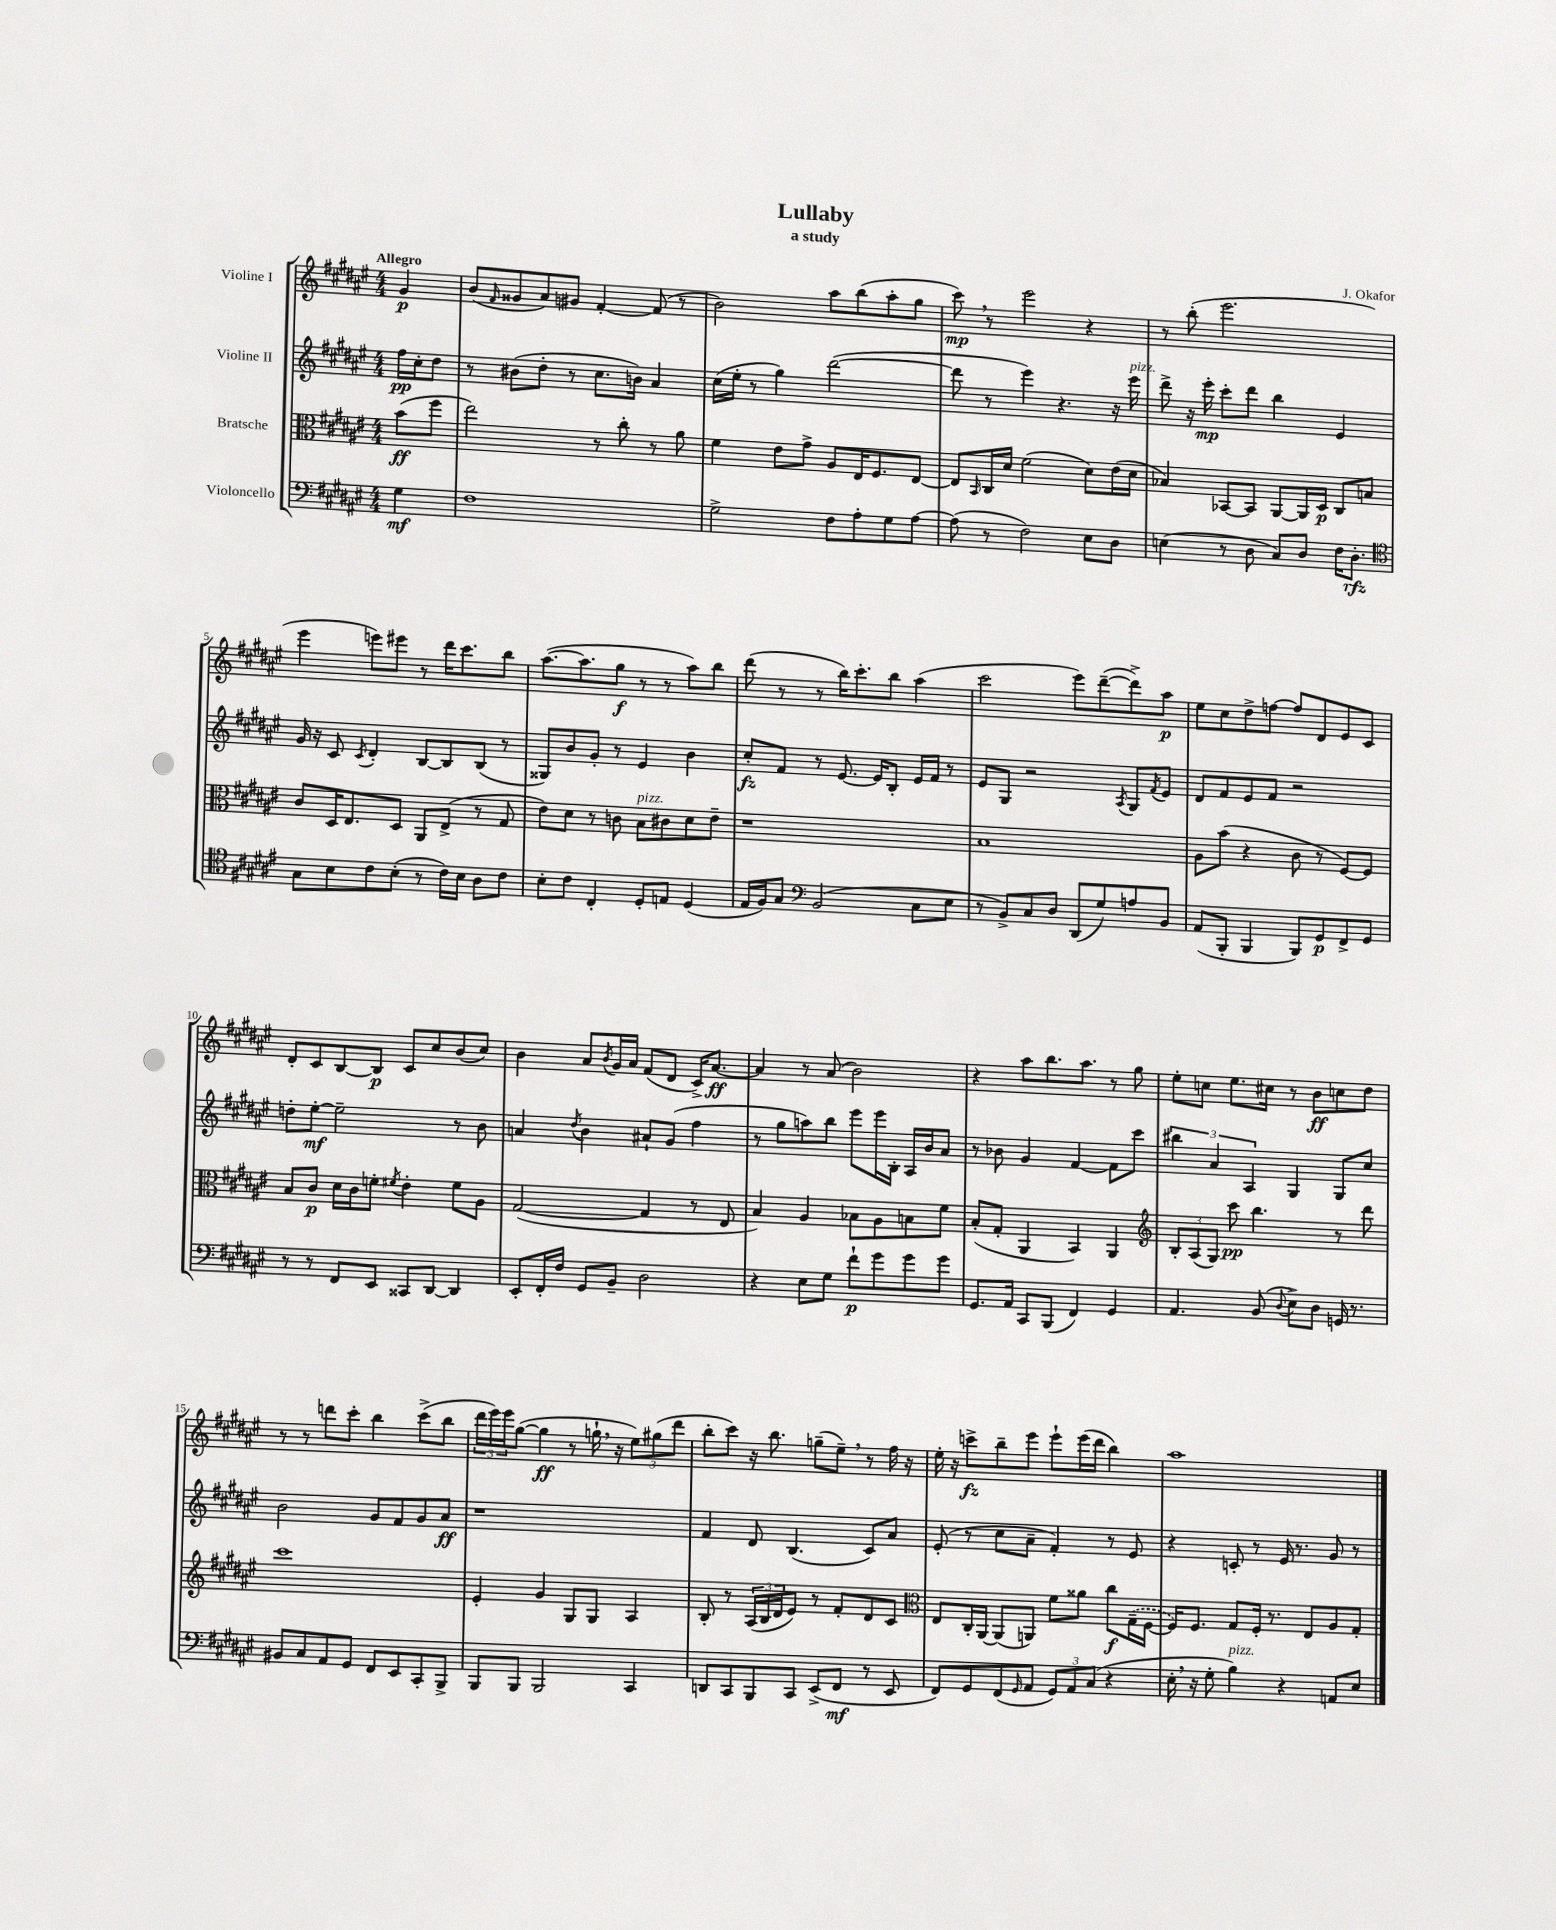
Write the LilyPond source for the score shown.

\header { title = "Lullaby" composer = "J. Okafor" subtitle = "a study" }
<<
\new StaffGroup <<
\new Staff = "s0" \with { instrumentName = "Violine I" } {
    \clef treble \key fis \major \numericTimeSignature \time 4/4 \partial 4 \tempo "Allegro"
    gis'4\p |
    b'8( \grace { fis'16 } gisis'8 ais'8) gis'8 fis'4~-. fis'8( r8 |
    b'2) ais''8 b''8( ais''8-. gis''8 |
    cis'''8\mp) \breathe r8 eis'''2 r4 |
    r8 b''8-.( eis'''2. |
    eis'''4 e'''8) eis'''8 r8 dis'''16 cis'''8. b''8 |
    ais''8.~( ais''8. gis''8\f r8 r8 ais''8) b''8 |
    dis'''8( r8 r8 b''16) cis'''8.-. b''8 ais''4( |
    cis'''2 eis'''8) dis'''8~--( dis'''8->) ais''8\p |
    eis''8 cis''8 dis''8-> f''8~ f''8 dis'8 eis'8 cis'8 |
    dis'8-. cis'8 b8~ b8\p cis'8 cis''8 b'8( cis''8) |
    b'4 ais'8 \acciaccatura { b'8 } gis'16 ais'16 fis'8( dis'8 cis'16->) ais'8.~\ff |
    ais'4 r8 ais'8( b'2) |
    r4 ais''8 b''8. ais''8. r8 gis''8 |
    eis''8-. c''8 eis''8. cis''16 r8 b'8\ff c''8 dis''8 |
    r8 r8 d'''8 cis'''8-. b''4 cis'''8->( b''8 |
    \tuplet 3/2 { dis'''16 eis'''16) eis'''16 } gis''8~( gis''4\ff r8 g''16-! \breathe r16 \tuplet 3/2 { eis''8) gis''8( dis'''8 } |
    b''8-. cis'''8) r16 b''8. g''8--( eis''8--) \breathe r8 fis''16 r16 |
    eis''16-. r16 c'''8->\fz b''8-- eis'''8 eis'''8-! eis'''16( dis'''16 b''4) |
    ais''1 \bar "|." |
}
\new Staff = "s1" \with { instrumentName = "Violine II" } {
    \clef treble \key fis \major \numericTimeSignature \time 4/4 \partial 4
    fis''16\pp cis''16-. dis''8 |
    r8 bis'8( dis''8-. r8 cis''8. b'16) ais'4 |
    cis''16( eis''16-. r8 gis''4) dis'''2~( |
    dis'''8 r8 eis'''4) r4. r16 eis'''16^\markup { \italic "pizz." } |
    dis'''8-> r16 eis'''16-.\mp cis'''8-. dis'''8 b''4 eis'4 |
    gis'16 r16 cis'8 \acciaccatura { cis'8 } dis'4-. b8~ b8 b8( r8 |
    gisis8) b'8 gis'8-. r8 eis'4 b'4 |
    cis''8-.\fz fis'8 r8 eis'8.~ eis'16 b8-. eis'16 fis'16 r8 |
    eis'8 gis8 r2 \acciaccatura { ais8 } gis8 \acciaccatura { fis'8 } eis'8 |
    dis'8 fis'8 eis'8 fis'8 r2 |
    d''8-. eis''8~-.\mf eis''2-- r8 b'8 |
    a'4 \acciaccatura { dis''8 } b'4 ais'8-! gis'8( fis''4 |
    r8 gis''8 a''8) b''8 eis'''8 eis'''16 b16-. ais16 b'16 ais'8 |
    r8 bes'8 gis'4 fis'4~ fis'8 cis'''8 |
    \tuplet 3/2 { bis''4 ais'4 ais4 } gis4 gis8 cis''8 |
    b'2 gis'8 fis'8 gis'8 ais'8\ff |
    r1 |
    fis'4 dis'8 b4.( cis'8) ais'8 |
    eis'8-.( r8 cis''8 ais'8-- fis'4-.) r8 eis'8 |
    r4 c'8-. r8 eis'16 r8. gis'8 r8 \bar "|." |
}
\new Staff = "s2" \with { instrumentName = "Bratsche" } {
    \clef alto \key fis \major \numericTimeSignature \time 4/4 \partial 4
    b'8\ff( fis''8 |
    eis''2) r8 cis''8-. r8 ais'8 |
    fis'4 eis'8 gis'8-> ais8 eis16 fis8. eis8~ |
    eis8 \grace { b,16 } cis16 dis'16 fis'2( dis'8) eis'16( dis'16 |
    bes4) bes,8~ bes,8 ais,8~ ais,16 dis16\p cis8 b8 |
    cis'8 dis16 eis8. dis8 ais,8 eis8->( r8 gis8 |
    eis'8) dis'8 r8 c'8 b8^\markup { \italic "pizz." } cis'8 dis'8 eis'8-- |
    r1 |
    b1 |
    ais8 b'8( r4 cis'8 r8 fis8~) fis8 |
    b8 cis'8\p dis'16 cis'16 f'8-. \acciaccatura { fis'8 } eis'4-. fis'8 ais8 |
    gis2~( gis4 r8 eis8 |
    b4) ais4 bes8 ais8 b8 fis'8 |
    b8-.( gis8-. ais,4 b,4) ais,4 |
    \clef treble \tuplet 3/2 { b8-. ais8( gis8) } cis'''8\pp b''4. r8 dis'''8 |
    cis'''1 |
    eis'4-. gis'4 gis8 gis8 ais4 |
    b8-. r8 \tuplet 3/2 { ais16( b16 dis'16 } eis'8) r8 fis'8-. dis'8 cis'8 |
    \clef alto eis8 cis16-. ais,16~ ais,8( a,8) fis'8 aisis'8 cis''8\f \once \slurDashed gis16--( fis16~ |
    fis16) fis8. gis8 fis16-. r8. eis8 ais8 gis8-. \bar "|." |
}
\new Staff = "s3" \with { instrumentName = "Violoncello" } {
    \clef bass \key fis \major \numericTimeSignature \time 4/4 \partial 4
    gis4\mf |
    fis1 |
    gis2-> fis8 ais8-. gis8 ais8~ |
    ais8( r8 fis2) eis8 dis8 |
    e4( r8 dis8 cis8) dis8 fis16 dis8.-.\rfz |
    \clef tenor gis8 b8 cis'8 b8-.( r8 cis'16) b16 ais8 cis'8 |
    b8-. cis'8 cis4-. dis8-. e8 dis4( |
    eis16 fis16) gis8 \clef bass b,2( cis8 eis8 |
    r8 b,8->) cis8 dis8 dis,8( gis8) a8 b,8 |
    ais,8( b,,8-. b,,4 b,,8) gis,8\p fis,8-> gis,8 |
    r8 r8 fis,8 eis,8 cisis,8 dis,8~ dis,4 |
    eis,8-. fis,16-. fis16 gis,8 b,8-- dis2 |
    r4 eis8 gis8 fis'8-!\p gis'8 gis'8 gis'8 |
    gis,8. ais,16 cis,8 b,,8( fis,4) gis,4 |
    ais,4. b,8( \appoggiatura { dis8 } eis8->) dis8 g,16 r8. |
    bis,8 cis8 ais,8 gis,8 fis,8 eis,8 cis,8-. b,,8-> |
    b,,8 b,,8 b,,2 cis,4 |
    d,8 cis,8 b,,8 cis,8 eis,8->( fis,8\mf r8 eis,8 |
    fis,8) gis,8 fis,8( \grace { gis,16 } ais,8 \tuplet 3/2 { gis,8) ais,8 cis8( } r4 |
    eis16-. \breathe r16 gis8-. b4^\markup { \italic "pizz." }) r4 a,8 eis8 \bar "|." |
}
>>
>>
